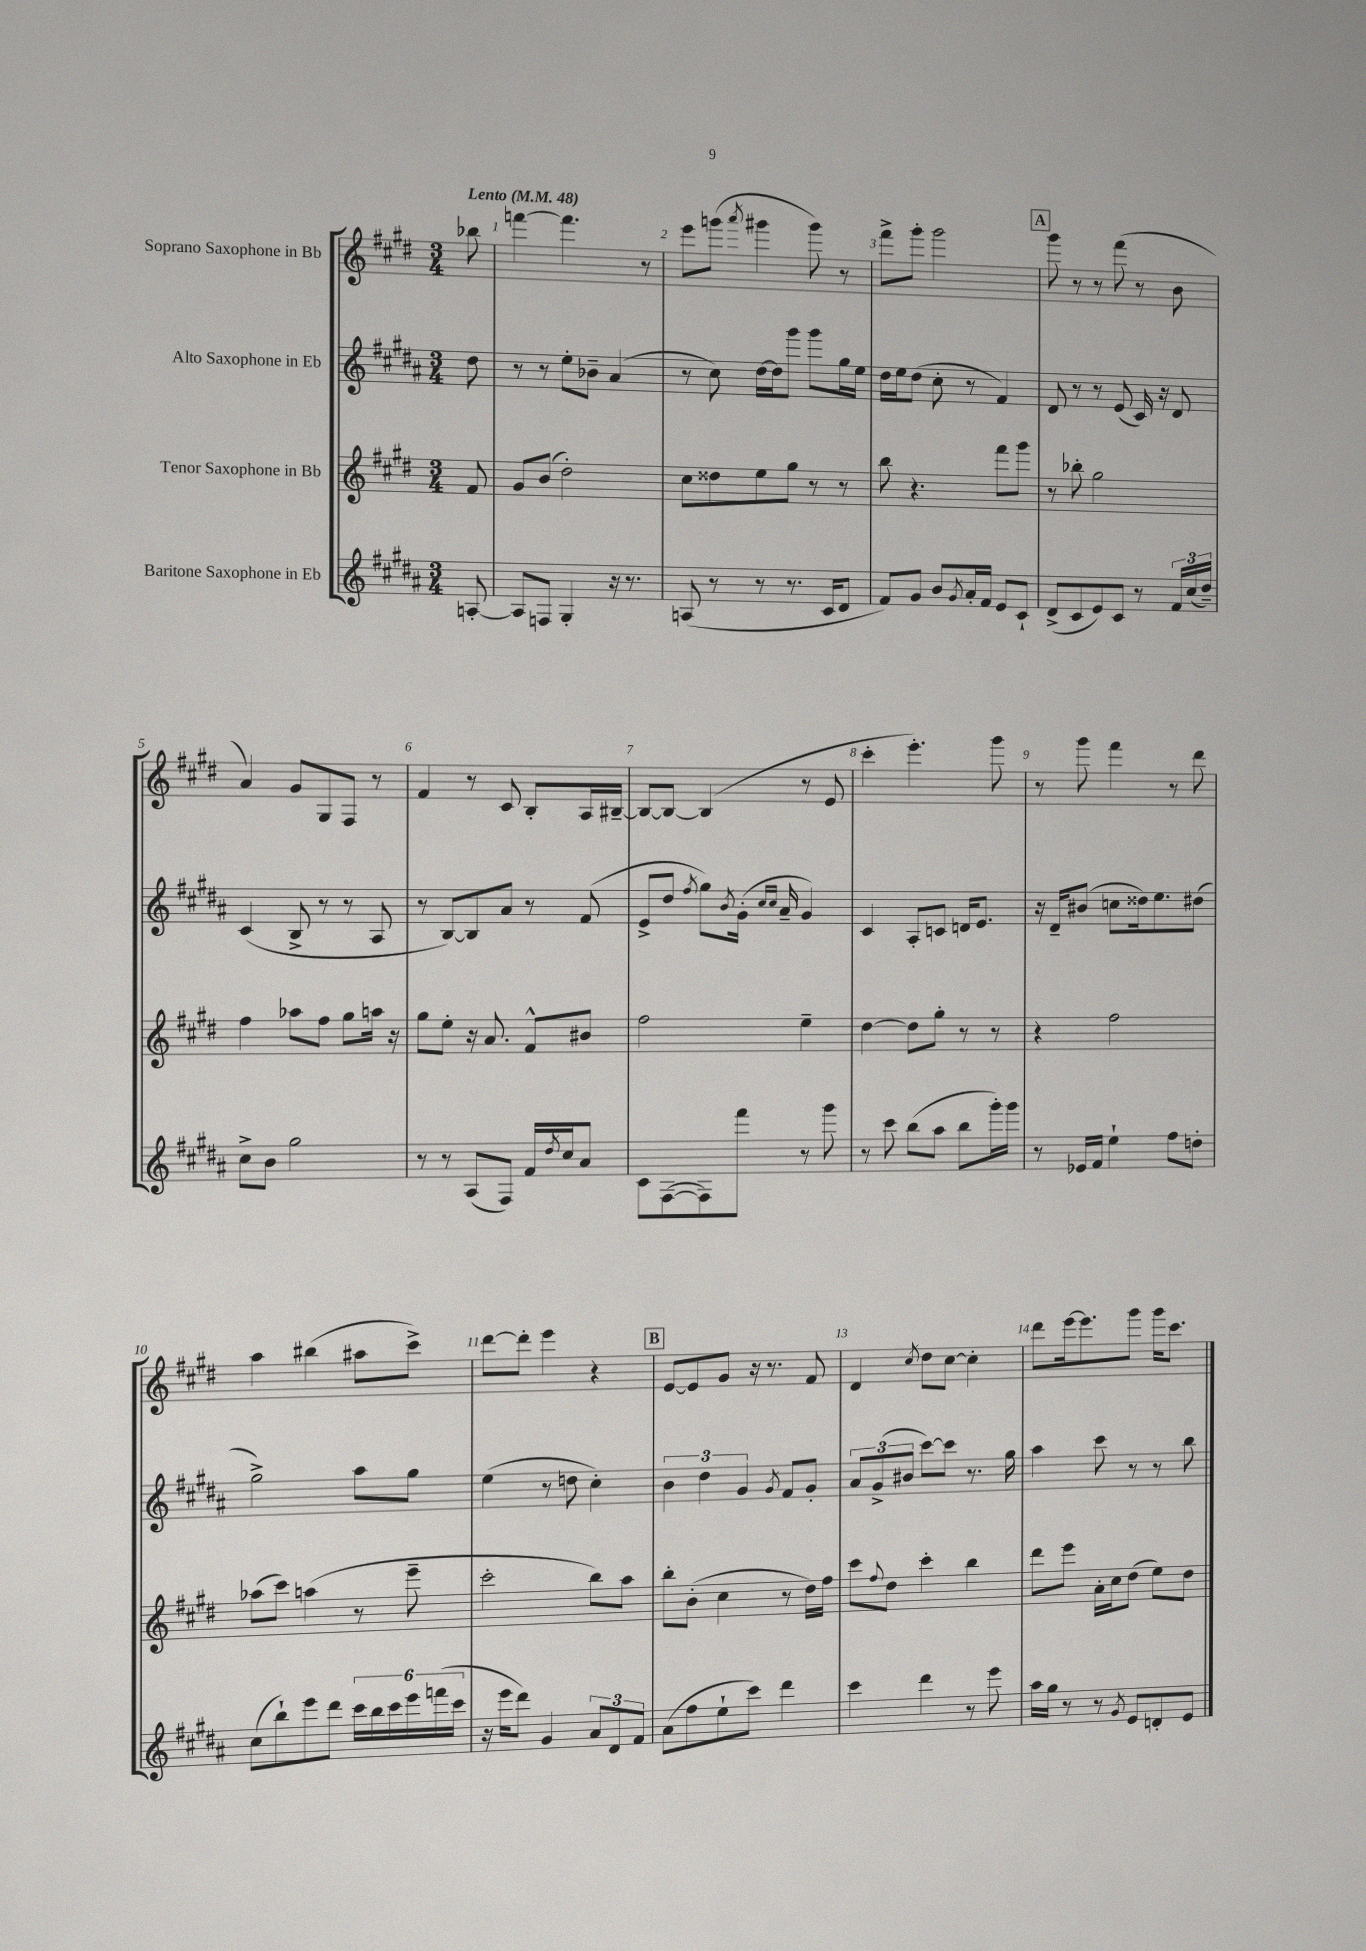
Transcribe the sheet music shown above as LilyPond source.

<<
\new StaffGroup <<
\new Staff = "s0" \with { instrumentName = "Soprano Saxophone in Bb" } {
    \clef treble \key e \major \numericTimeSignature \time 3/4 \partial 8 \tempo "Lento" 4 = 48
    bes''8 |
    f'''4~ f'''4. r8 |
    e'''8 g'''8( \acciaccatura { a'''8 } gis'''4 gis'''8) r8 |
    fis'''8-> gis'''8-. gis'''2 |
    \mark \markup { \box "A" } gis'''8 r8 r8 fis'''8( r8 b'8 |
    a'4) gis'8 gis8 fis8 r8 |
    fis'4 r8 cis'8 b8-. a16 bis16~-- |
    bis8~ bis8~ bis4( r8 e'8 |
    cis'''4-. e'''4.-.) gis'''8 |
    r8 gis'''8 fis'''4 r8 dis'''8 |
    a''4 bis''4( ais''8 cis'''8->) |
    dis'''8~ dis'''8-. e'''4 r4 |
    \mark \markup { \box "B" } e'8~ e'8 gis'8 r16 r8. fis'8 |
    dis'4 \acciaccatura { cis''8 } dis''8 cis''8~ cis''4-. |
    dis'''8 e'''16~ e'''8. gis'''8 gis'''16 cis'''8. \bar "|." |
}
\new Staff = "s1" \with { instrumentName = "Alto Saxophone in Eb" } {
    \clef treble \key b \major \numericTimeSignature \time 3/4 \partial 8
    dis''8 |
    r8 r8 e''8-. bes'8-- ais'4( |
    r8 cis''8) dis''16~ dis''16 gis'''8 gis'''8 gis''16 e''16 |
    dis''16 e''16 dis''8( cis''8-. r8 fis'4) |
    \mark \markup { \box "A" } dis'8 r8 r8 e'8( cis'16) r16 dis'8 |
    cis'4( b8-> r8 r8 ais8 |
    r8 b8~) b8 ais'8 r8 fis'8( |
    e'8-> dis''8 \acciaccatura { fis''8 } gis''8) \acciaccatura { b'8 } gis'16-.( \grace { cis''16 cis''16 } ais'16-- gis'4) |
    cis'4 ais8-. c'8 d'16 e'8. |
    r16 dis'16-- bis'8( c''8 disis''16) e''8. dis''8( |
    gis''2->) ais''8 gis''8 |
    e''4( r8 d''8 cis''4-.) |
    \mark \markup { \box "B" } \tuplet 3/2 { b'4 dis''4 gis'4 } \acciaccatura { gis'8 } fis'8 gis'8-. |
    \tuplet 3/2 { ais'8 gis'8->( bis'8 } cis'''8~) cis'''8 r8. gis''16 |
    ais''4 cis'''8 r8 r8 b''8 \bar "|." |
}
\new Staff = "s2" \with { instrumentName = "Tenor Saxophone in Bb" } {
    \clef treble \key e \major \numericTimeSignature \time 3/4 \partial 8
    fis'8 |
    gis'8 b'8( dis''2-.) |
    cis''8 disis''8 e''8 gis''8 r8 r8 |
    b''8 r4. fis'''8 gis'''8 |
    \mark \markup { \box "A" } r8 bes''8-. gis''2 |
    fis''4 aes''8 fis''8 gis''8 a''16 r16 |
    gis''8 e''8-. r16 a'8. fis'8-^ bis'8 |
    fis''2 e''4-- |
    dis''4~ dis''8 gis''8-. r8 r8 |
    r4 fis''2 |
    aes''8( cis'''8) a''4( r8 e'''8-- |
    cis'''2-. b''8) a''8 |
    \mark \markup { \box "B" } b''8-. b'8-.( cis''4 r8 dis''16) fis''16 |
    cis'''8 \appoggiatura { fis''8 } dis''8 cis'''4-. b''4 |
    dis'''8 e'''8 a'16-. cis''16 dis''8( e''8) dis''8 \bar "|." |
}
\new Staff = "s3" \with { instrumentName = "Baritone Saxophone in Eb" } {
    \clef treble \key b \major \numericTimeSignature \time 3/4 \partial 8
    a8~-. |
    a8 f8 gis4-. r16 r8. |
    a8( r8 r8 r8. cis'16 dis'8 |
    fis'8) gis'8 b'8 \acciaccatura { gis'8 } ais'16-. fis'16 e'8 cis'8-! |
    \mark \markup { \box "A" } dis'8->( cis'8 e'8) cis'8 r8 \tuplet 3/2 { fis'16 cis''16( dis''16--) } |
    cis''8-> b'8 gis''2 |
    r8 r8 ais8( fis8) fis'16 \acciaccatura { dis''8 } cis''16 ais'8 |
    cis'8 fis8~( fis8) fis'''8 r8 gis'''8 |
    r8 cis'''8 b''8( ais''8 b''8 gis'''16-.) gis'''16 |
    r8 ees'16 fis'16 e''4-! fis''8 d''8-. |
    cis''8( b''8-!) e'''8 dis'''8 \tuplet 6/4 { cis'''16 b''16 cis'''16 e'''16 f'''16( cis'''16 } |
    r16 e'''16 dis'''8) gis'4 \tuplet 3/2 { ais'8 dis'8 fis'8 } |
    \mark \markup { \box "B" } ais'8( fis''8 e''8-! cis'''8) dis'''4 |
    cis'''4 dis'''4 r8 e'''8 |
    ais''16 gis''16 r8 r8 \acciaccatura { gis'8 } e'8 d'8-. e'8 \bar "|." |
}
>>
>>
\layout { \context { \Score \override BarNumber.break-visibility = ##(#f #t #t) barNumberVisibility = #all-bar-numbers-visible } }
